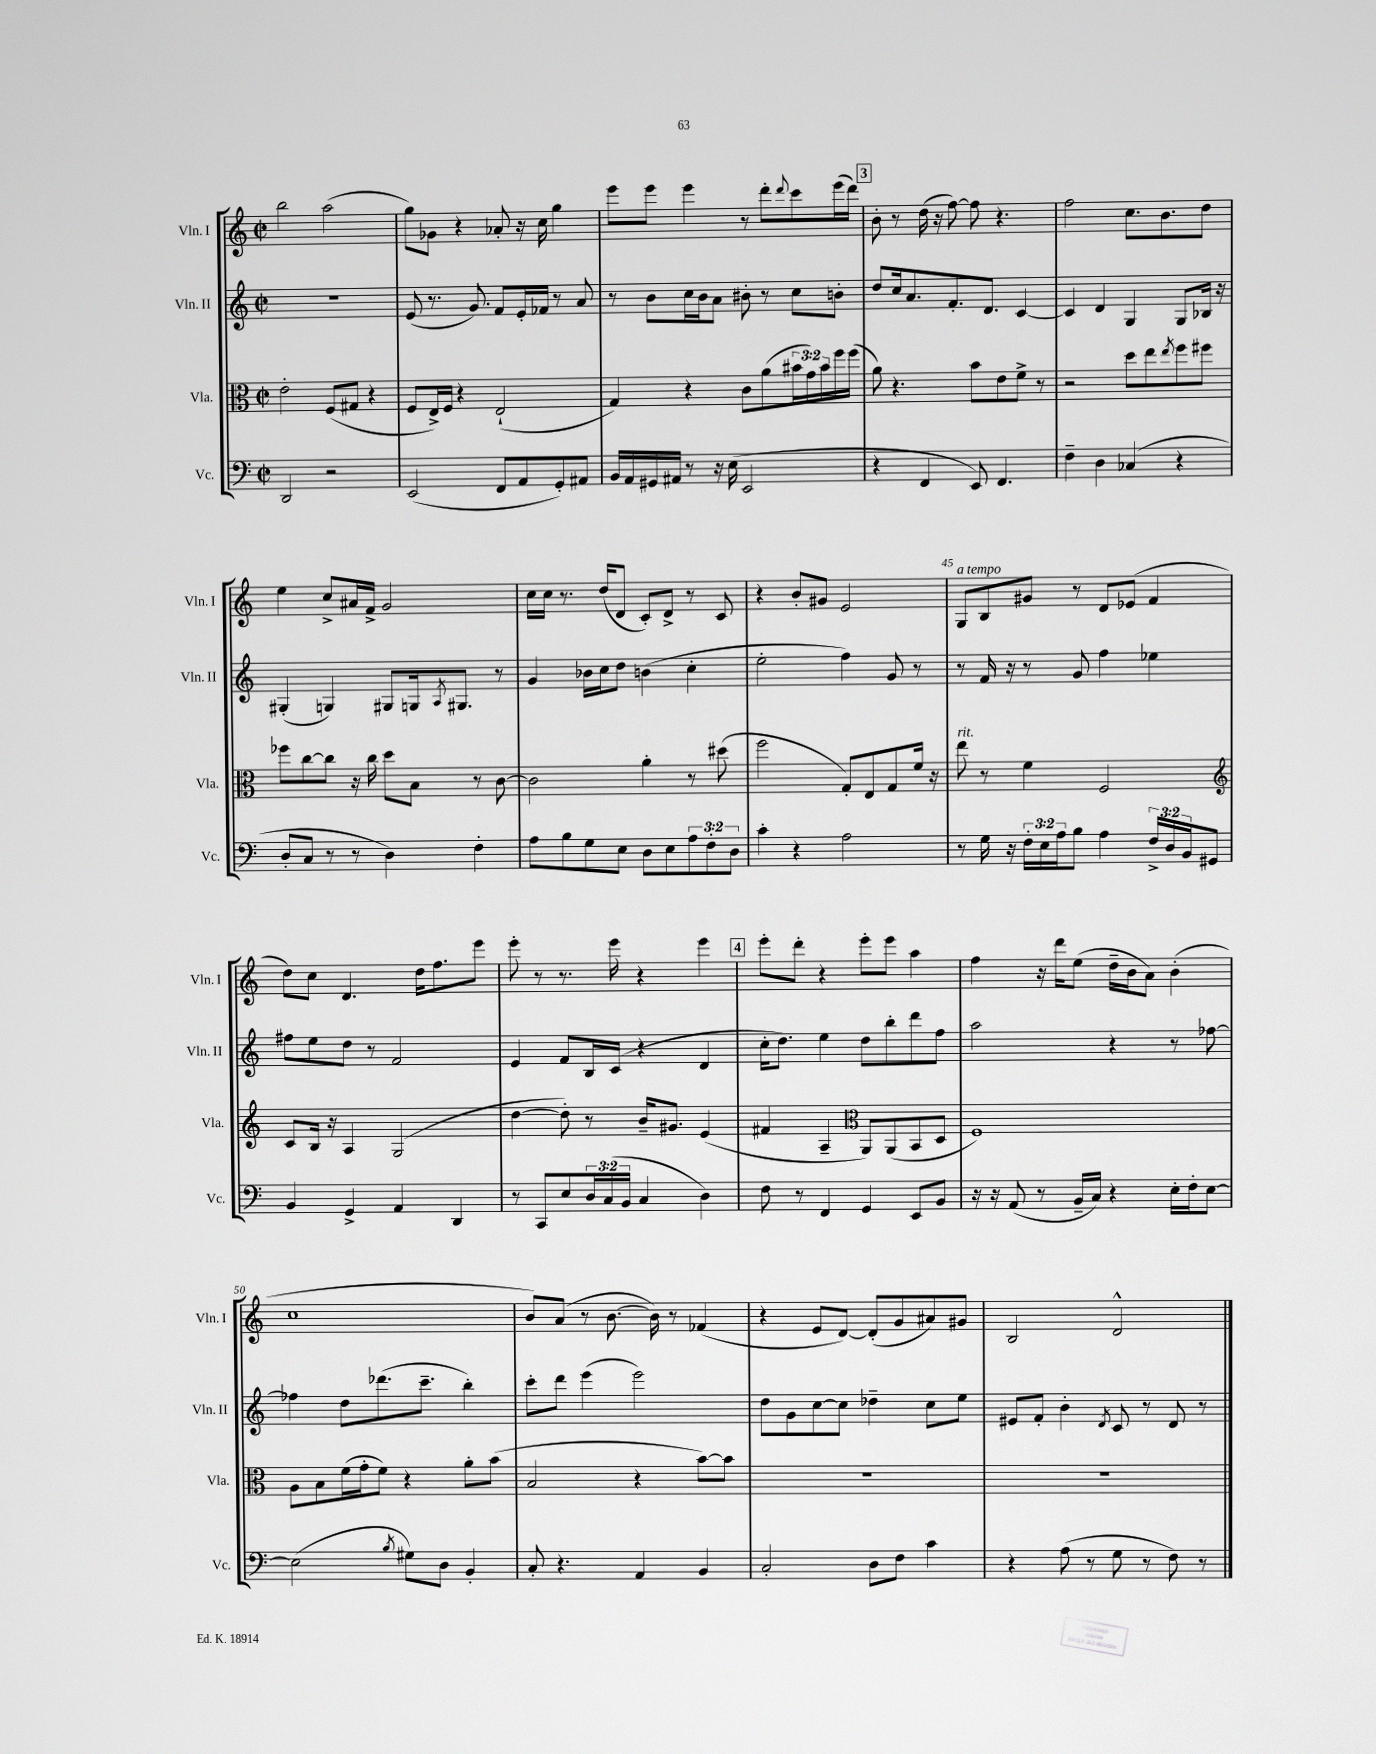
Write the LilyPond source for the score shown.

<<
\new StaffGroup <<
\new Staff = "s0" \with { instrumentName = "Vln. I" shortInstrumentName = "Vln. I" } {
    \clef treble \key c \major \defaultTimeSignature \time 2/2
    b''2 a''2( |
    g''8) ges'8 r4 aes'8-. r16 c''16 g''4 |
    e'''8 e'''8 e'''4 r8 d'''8-. \appoggiatura { d'''8 } c'''8 e'''16( d'''16) |
    \mark \markup { \box "3" } b'8-. r8 d''16( r16 f''8~) f''8 r4. |
    f''2 c''8. b'8. d''8 |
    e''4 c''8-> ais'16 f'16-> g'2 |
    c''16 c''16 r8. d''16( d'8 c'8-.) d'8-> r8 c'8 |
    r4 b'8-. gis'8 e'2 |
    g8^\markup { \italic "a tempo" } b8 gis'8 r8 d'8 ees'8( f'4 |
    d''8) c''8 d'4. d''16 f''8. e'''8 |
    e'''8-. r8 r8. e'''16 r4 e'''4 |
    \mark \markup { \box "4" } e'''8-. d'''8-. r4 e'''8-. e'''8 a''4 |
    f''4 r16 d'''16 e''8( d''16-- b'16 a'8) b'4-.( |
    c''1 |
    b'8) a'8( r8 b'8.~ b'16) r8 fes'4( |
    r4 e'8 d'8~) d'8-.( g'8 ais'8) gis'8 |
    b2 d'2-^ \bar "|." |
}
\new Staff = "s1" \with { instrumentName = "Vln. II" shortInstrumentName = "Vln. II" } {
    \clef treble \key c \major \defaultTimeSignature \time 2/2
    R1 |
    e'8( r8. g'8.) f'8 e'16-. fes'16 r8 a'8 |
    r8 b'8 c''16 b'16 a'8 bis'8-. r8 c''8 b'8-. |
    \mark \markup { \box "3" } d''8 c''16 a'8. f'8.-. d'8. c'4~ |
    c'4 d'4 g4 g8 bes16 r16 |
    gis4-.( g4) gis8 g16 \acciaccatura { a8 } gis8. r8 |
    g'4 bes'16 c''16 d''8 b'4( c''4-. |
    e''2-. f''4) g'8 r8 |
    r8 f'16 r16 r8 g'8 f''4 ees''4 |
    fis''8 e''8 d''8 r8 f'2 |
    e'4 f'8 b16 c'16( r4 d'4 |
    \mark \markup { \box "4" } c''16-. d''8.) e''4 d''8 b''8-. d'''8 f''8 |
    a''2 r4 r8 fes''8~ |
    fes''4 d''8 des'''8.( c'''8.-- b''4-.) |
    c'''8-. d'''8 e'''4( e'''2) |
    d''8 g'8 c''8~ c''8 des''4-- c''8 e''8 |
    eis'8 f'8-. b'4-. \acciaccatura { d'8 } c'8 r8 d'8 r8 \bar "|." |
}
\new Staff = "s2" \with { instrumentName = "Vla." shortInstrumentName = "Vla." } {
    \clef alto \key c \major \defaultTimeSignature \time 2/2 \override Staff.TupletNumber.text = #tuplet-number::calc-fraction-text
    e'2-. f8( gis8 r4 |
    f8 e16->) f16 r4 e2-!( |
    g4) r4 c'8 a'8( \tuplet 3/2 { bis'16 g'16) bis'16 } f''16 f''16( |
    \mark \markup { \box "3" } a'8) r4. b'8 e'8 f'8-> r8 |
    r2 d''8 e''8 \acciaccatura { e''8 } f''8 fis''8 |
    fes''8 c''8~ c''8 r16 c''16 d''8 b8 r8 c'8~ |
    c'2 a'4-. r8 dis''8( |
    f''2 g8-.) e8 g8 f'16 r16 |
    e''8^\markup { \italic "rit." } r8 f'4 f2 |
    \clef treble c'8 b16 r16 a4 g2( |
    d''4~ d''8-.) r8 b'16-- gis'8. e'4( |
    \mark \markup { \box "4" } fis'4 a4-- \clef alto a,8) a,8( b,8 d8 |
    f1) |
    a8 b8 f'16( g'16-. f'8) r4 a'8-. b'8( |
    b2 r4 b'8~) b'8 |
    r1 |
    R1 \bar "|." |
}
\new Staff = "s3" \with { instrumentName = "Vc." shortInstrumentName = "Vc." } {
    \clef bass \key c \major \defaultTimeSignature \time 2/2 \override Staff.TupletNumber.text = #tuplet-number::calc-fraction-text
    d,2 r2 |
    e,2( f,8 a,8 g,8-.) ais,8 |
    b,16 a,16 gis,16 ais,16 r8 r16 e16( e,2 |
    \mark \markup { \box "3" } r4 f,4 e,8) f,4. |
    f4-- d4 ces4( r4 |
    d8-. c8 r8 r8 d4) f4-. |
    a8 b8 g8 e8 d8 e8 \tuplet 3/2 { a8 f8-. d8 } |
    c'4-. r4 a2 |
    r8 g16 r16 \tuplet 3/2 { f16-. e16 a16 } b8 a4 \tuplet 3/2 { f16-> d16 b,16 } gis,8 |
    b,4 g,4-> a,4 d,4 |
    r8 c,8 e8 \tuplet 3/2 { d16 c16( b,16 } c4 d4) |
    \mark \markup { \box "4" } f8 r8 f,4 g,4 e,8 b,8 |
    r16 r16 a,8( r8 b,16-- c16) r4 e16-. f16-. e8~ |
    e2( \acciaccatura { b8 } gis8) d8 b,4-. |
    c8-. r4. a,4 b,4 |
    c2-. d8 f8 c'4 |
    r4 a8( r8 g8 r8 f8) r8 \bar "|." |
}
>>
>>
\layout { \context { \Score currentBarNumber = #37 \override BarNumber.break-visibility = ##(#f #t #t) barNumberVisibility = #(every-nth-bar-number-visible 5) } }
